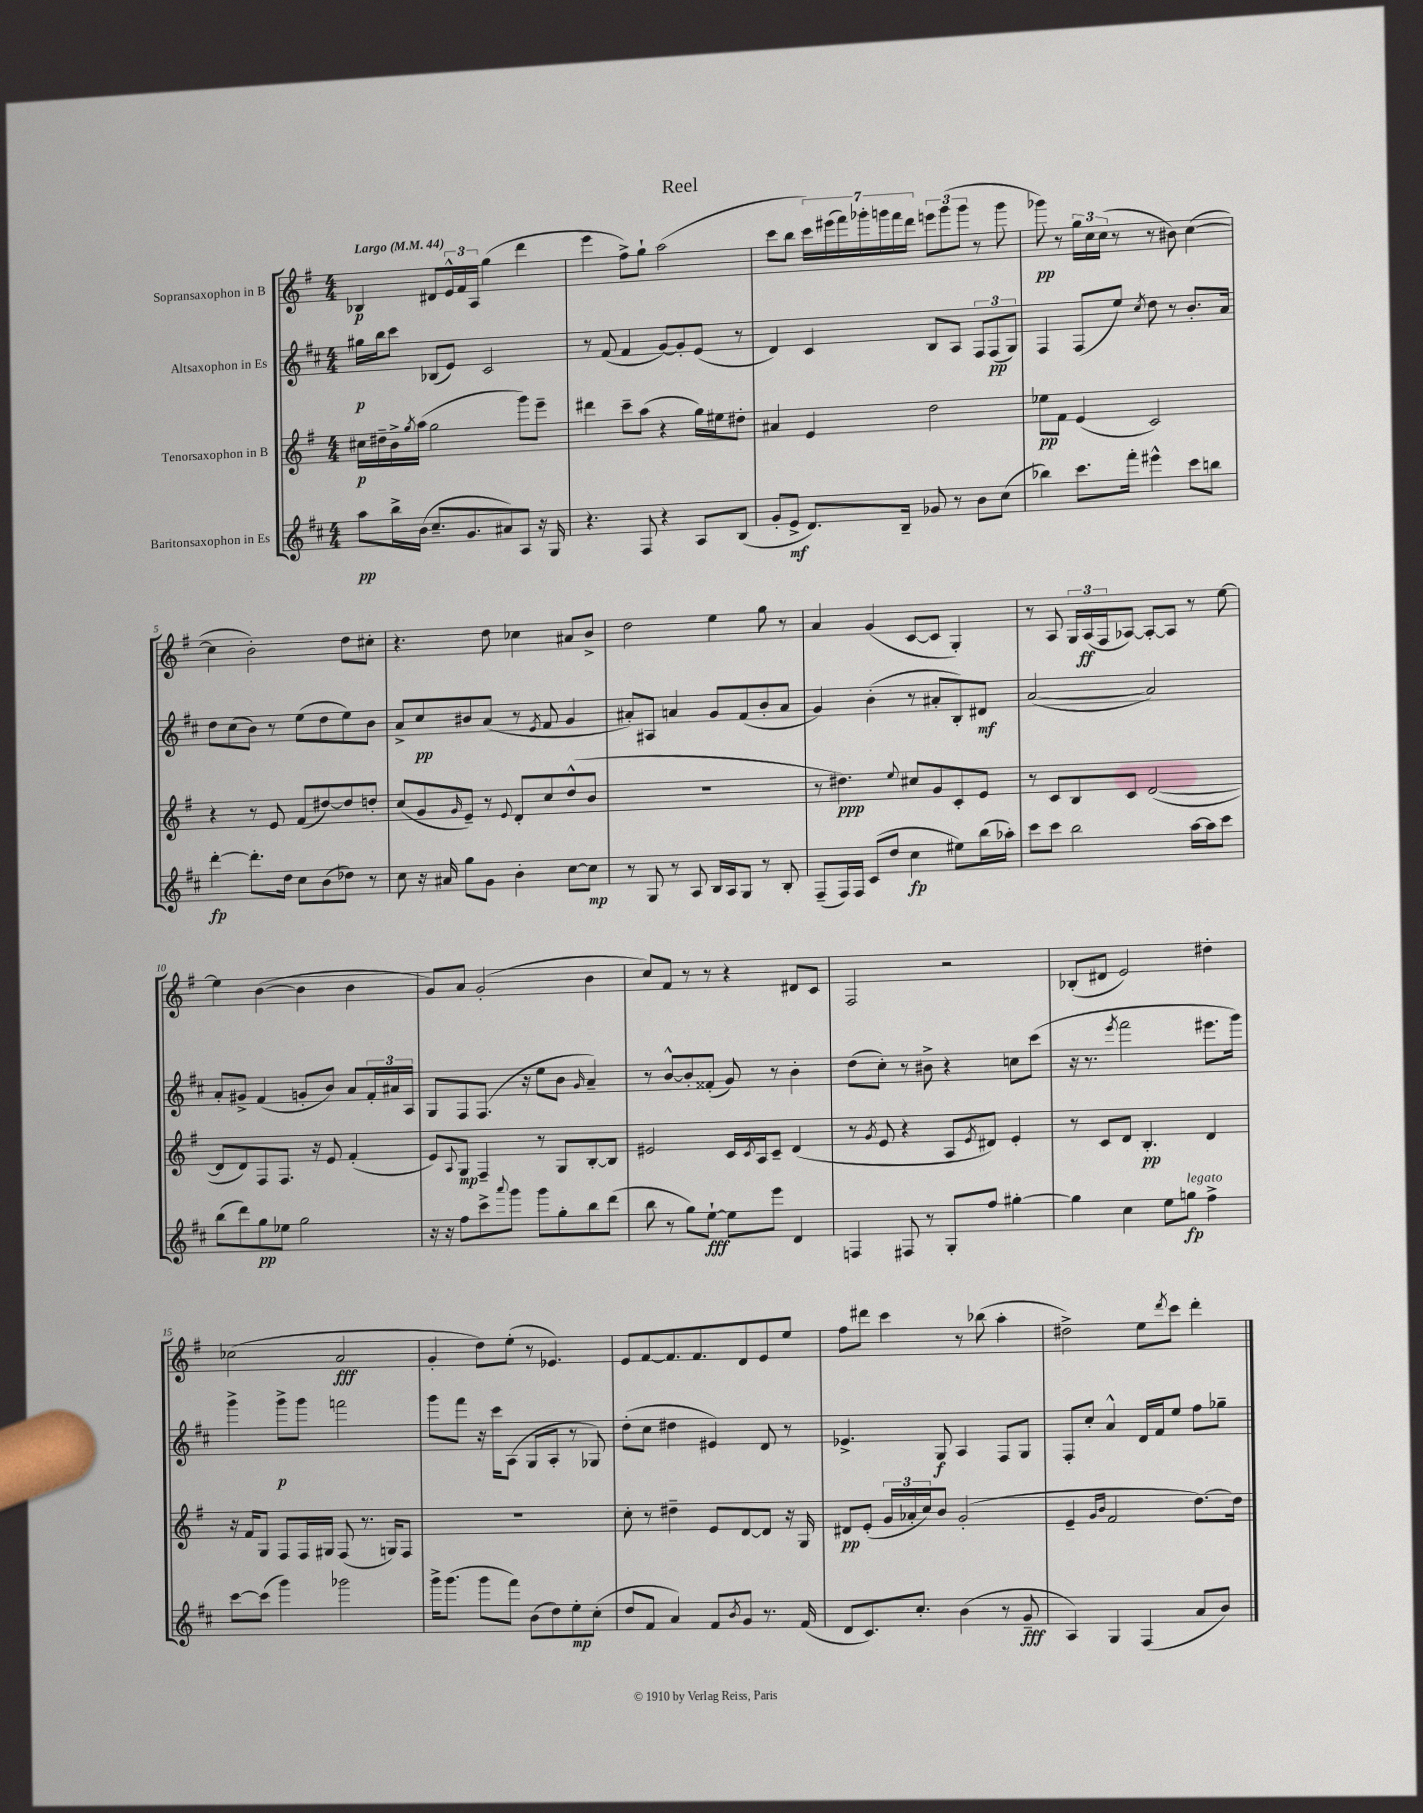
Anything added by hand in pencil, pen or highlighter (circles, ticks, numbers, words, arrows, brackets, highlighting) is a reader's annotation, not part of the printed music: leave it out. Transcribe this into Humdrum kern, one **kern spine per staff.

**kern	**dynam	**kern	**dynam	**kern	**dynam	**kern	**dynam
*part4	*part4	*part3	*part3	*part2	*part2	*part1	*part1
*staff4	*staff4	*staff3	*staff3	*staff2	*staff2	*staff1	*staff1
*I"Baritonsaxophon in Es	*	*I"Tenorsaxophon in B	*	*I"Altsaxophon in Es	*	*I"Sopransaxophon in B	*
*clefG2	*	*clefG2	*	*clefG2	*	*clefG2	*
*k[f#c#]	*	*k[f#]	*	*k[f#c#]	*	*k[f#]	*
*M4/4	*	*M4/4	*	*M4/4	*	*M4/4	*
*MM44	*	*MM44	*	*MM44	*	*MM44	*
=1	=1	=1	=1	=1	=1	=1	=1
!	!	!	!	!	!	!LO:TX:a:B:t=Largo	!
8aa\L	pp	16cc#X\LL	p	16gg#X\LL	p	4B-X/	p
.	.	16dd#X~\	.	16bb\J	.	.	.
16bb^\L	.	16b^\	.	8ccc#\J	.	.	.
.	.	8qgg/	.	.	.	.	.
(16b\JJ	.	(16aa\JJ	.	.	.	.	.
8.cc#~/L	.	2gg\	.	(8B-X/L	.	8d#X/L	.
.	.	.	.	8e/J)	.	24e^^/L	.
.	.	.	.	.	.	24f#/	.
8.g/	.	.	.	.	.	.	.
.	.	.	.	.	.	24A/JJ	.
.	.	.	.	2c#/	.	(4gg\	.
8a#X/)	.	.	.	.	.	.	.
8A/J	.	8ggg\L)	.	.	.	4ddd\	.
16r	.	8eee~\J	.	.	.	.	.
16G/	.	.	.	.	.	.	.
=2	=2	=2	=2	=2	=2	=2	=2
4.r	.	4ddd#X\	.	8r	.	4eee\	.
.	.	.	.	(8f#/	.	.	.
.	.	8ccc~\L	.	4f#/	.	8ff#^\L)	.
8F#/	.	(8aa\J	.	.	.	8gg`\J	.
4r	.	4r	.	[8g/L)	.	(2aa\	.
.	.	.	.	8g'/]	.	.	.
8A/L	.	16gg\LL)	.	(8e/J	.	.	.
.	.	16ee#X\J	.	.	.	.	.
(8B/J	.	8dd#X'\J	.	8r	.	.	.
=3	=3	=3	=3	=3	=3	=3	=3
8g'/L	.	4a#X/	.	4d/)	.	8ccc\L	.
8e^/J	mf	.	.	.	.	8bb\J	.
8.d/L)	.	4e/	.	4c#/	.	28ccc\LL)	.
.	.	.	.	.	.	(28eee#X\	.
.	.	.	.	.	.	28fff#\)	.
.	.	.	.	.	.	28ggg-X'\	.
.	.	.	.	.	.	28gggn\	.
.	.	.	.	.	.	28fff#\	.
16B~/Jk	.	.	.	.	.	.	.
.	.	.	.	.	.	28ddd\JJ	.
8g-X/	.	2dd\	.	8B/L	.	12eeen\L	.
.	.	.	.	.	.	(12ggg\	.
8r	.	.	.	8A/J	.	.	.
.	.	.	.	.	.	12ggg\J	.
8b\L	.	.	.	12F#/L	.	8r	.
.	.	.	.	(12F#/	pp	.	.
(8cc#\J	.	.	.	.	.	8ggg\	.
.	.	.	.	12G/J)	.	.	.
=4	=4	=4	=4	=4	=4	=4	=4
4bb-X\)	.	8ee-X\L	pp	4F#/	.	8ggg-X\)	pp
.	.	8f#\J	.	.	.	8r	.
8.ccc#\L	.	(4e/	.	(8F#/L	.	24gg\LL	.
.	.	.	.	.	.	24cc\	.
.	.	.	.	.	.	(24cc\JJ	.
.	.	.	.	8ee/J)	.	8r	.
16fff#'\Jk	.	.	.	.	.	.	.
.	.	.	.	8qcc#/	.	.	.
4eee#X^^\	.	2c/)	.	8dd\	.	8r	.
.	.	.	.	8r	.	8b#X\)	.
8ccc#\L	.	.	.	8.b'/L	.	([4cc\	.
8bbn\J	.	.	.	.	.	.	.
.	.	.	.	16a/Jk	.	.	.
!!LO:LB:g=z
=5	=5	=5	=5	=5	=5	=5	=5
[4ddd'\	fp	4r	.	8dd\L	.	4cc\]	.
.	.	.	.	(8cc#\	.	.	.
8.ddd'\L]	.	8r	.	8b\J)	.	2b'\)	.
.	.	8e/	.	8r	.	.	.
16dd\Jk	.	.	.	.	.	.	.
8cc#\L	.	(8f#/L	.	(8ee\L	.	.	.
(8b\	.	[8dd#X/)	.	8dd\	.	.	.
8dd-X\J)	.	8dd#/]	.	8ee\)	.	8dd\L	.
8r	.	8ddn'/J	.	8b\J	.	8cc#X'\J	.
=6	=6	=6	=6	=6	=6	=6	=6
8cc#\	.	(8cc/L	.	8a^/L	.	4.r	.
16r	.	8g/	.	8cc#/	pp	.	.
16a#X/	.	.	.	.	.	.	.
.	.	16qqg/	.	.	.	.	.
8gg\L	.	8e~/J)	.	8b#X/	.	.	.
8g\J	.	8r	.	(8a/J	.	8dd\	.
.	.	8qqe/	.	.	.	.	.
4b'\	.	8d'/L	.	8r	.	4cc-X\	.
.	.	.	.	8qe/	.	.	.
.	.	8cc/	.	8f#/	.	.	.
[8cc#\L	.	(8dd^^/	.	4g/	.	8a#X/L	.
8cc#\J]	mp	8b/J	.	.	.	8b^/J	.
=7	=7	=7	=7	=7	=7	=7	=7
8r	.	1r	.	8a#X'/L)	.	2dd\	.
8G/	.	.	.	8A#X/J	.	.	.
8r	.	.	.	4an/	.	.	.
8A/	.	.	.	.	.	.	.
16B/LL	.	.	.	8g/L	.	4ee\	.
16A/J	.	.	.	.	.	.	.
8G/J	.	.	.	(8f#/	.	.	.
8r	.	.	.	8b'/	.	8gg\	.
8B'/	.	.	.	8a/J	.	8r	.
=8	=8	=8	=8	=8	=8	=8	=8
(8F#~/L	.	8r	.	4g/)	.	4a/	.
16F#/L)	.	4.dd#X\)	ppp	.	.	.	.
16F#/JJ	.	.	.	.	.	.	.
(8c#/L	.	.	.	(4b'\	.	(4g/	.
8dd/J	.	.	.	.	.	.	.
.	.	8qqee/	.	.	.	.	.
4cc#\	fp	8cc#X/L	.	8r	.	[8c/L	.
.	.	8g/	.	8a#X'/L	.	8c/J]	.
8ee#X\L)	.	8c'/	.	8B'/)	.	4G'/)	.
(16bb\L	.	8e/J	.	8d#X/J	mf	.	.
16aa-X'\JJ)	.	.	.	.	.	.	.
=9	=9	=9	=9	=9	=9	=9	=9
8ccc#\L	.	8r	.	([2a/	.	8r	.
8ccc#\J	.	8c/L	.	.	.	8A/	.
2bb\	.	8B/	.	.	.	24G/LL	.
.	.	.	.	.	.	(24A/	ff
.	.	.	.	.	.	24F#/J	.
.	.	8c/J	.	.	.	[8A-X/J)	.
.	.	([2d/	.	2a/])	.	8A-'/L_	.
.	.	.	.	.	.	8A-/J]	.
[16aa\LL	.	.	.	.	.	8r	.
16aa\J]	.	.	.	.	.	.	.
8ccc#\J	.	.	.	.	.	[8ee\	.
!!LO:LB:g=z
=10	=10	=10	=10	=10	=10	=10	=10
(8bb\L	.	8d/L]	.	8a'/L	.	4ee\]	.
8ddd\)	.	8d/)	.	8g#X^/J	.	.	.
8gg\	pp	8F#/	.	(4f#/	.	([4b\	.
8ee-X\J	.	8.F#/J	.	.	.	.	.
2gg\	.	.	.	8gn'/L	.	4b\]	.
.	.	16r	.	.	.	.	.
.	.	8e/	.	8b/J)	.	.	.
.	.	(4f#'/	.	8a/L	.	4b\	.
.	.	.	.	24f#'/L	.	.	.
.	.	.	.	24a#X/	.	.	.
.	.	.	.	24A/JJ	.	.	.
=11	=11	=11	=11	=11	=11	=11	=11
16r	.	8e/L)	.	8G/L	.	8g/L)	.
16r	.	.	.	.	.	.	.
.	.	8qqA/	.	.	.	.	.
8ff#\L	.	8G/J	mp	8F#/	.	8a/J	.
8ccc#^\	.	4F#~/	.	(8.F#/J	.	(2g'/	.
8qqaaa/	.	.	.	.	.	.	.
8ggg\J	.	.	.	.	.	.	.
.	.	.	.	16r	.	.	.
8ggg\L	.	8r	.	8ee\L	.	.	.
8gg'\	.	8G/L	.	8b\J	.	.	.
.	.	.	.	16qqg/	.	.	.
8bb\	.	[8B'/	.	4a~/)	.	4b\	.
(8ddd\J	.	8B/J]	.	.	.	.	.
=12	=12	=12	=12	=12	=12	=12	=12
8bb\	.	2e#X/	.	8r	.	8cc/L)	.
8r	.	.	.	[8b^^/L	.	8f#/J	.
8gg\L)	.	.	.	8b'/]	.	8r	.
[8ee`\J	fff	.	.	(8f##X'/J	.	8r	.
8ee\L]	.	16c/LL	.	8g/)	.	4r	.
.	.	8qc/	.	.	.	.	.
.	.	16A/J	.	.	.	.	.
8eee\J	.	8c~/J	.	8r	.	.	.
4d/	.	(4d/	.	4b'\	.	8d#X/L	.
.	.	.	.	.	.	8c/J	.
=13	=13	=13	=13	=13	=13	=13	=13
4Fn/	.	8r	.	(8dd\L	.	2F#/	.
.	.	8qg/	.	.	.	.	.
.	.	8e/	.	8cc#'\J)	.	.	.
8F#X/	.	4r	.	8r	.	.	.
8r	.	.	.	8b#X^\	.	.	.
8G'/L	.	8A/L	.	4r	.	2r	.
.	.	8qe/	.	.	.	.	.
8ff#/J	.	8d#X/J)	.	.	.	.	.
[4gg#X'\	.	4e'/	.	8ccn\L	.	.	.
.	.	.	.	(8ccc#\J	.	.	.
=14	=14	=14	=14	=14	=14	=14	=14
4gg#\]	.	8r	.	16r	.	(8B-X'/L	.
.	.	.	.	8.r	.	.	.
.	.	8c/L	.	.	.	8d#X/J	.
.	.	.	.	8qeee/	.	.	.
4cc#\	.	8d/J	.	2fff#\	.	2e/)	.
.	.	4.B'/	pp	.	.	.	.
8ee\L	.	.	.	.	.	.	.
!LO:TX:a:i:t=legato	!	!	!	!	!	!	!
8ggn\J	fp	.	.	.	.	.	.
4ff#^\	.	4d/	.	8.eee#X\L	.	4dd#X'\	.
.	.	.	.	16ggg\Jk)	.	.	.
!!LO:LB:g=z
=15	=15	=15	=15	=15	=15	=15	=15
[8ccc#\L	.	16r	.	4ggg^\	.	(2cc-X\	.
.	.	16f#/KL	.	.	.	.	.
(8ccc#\J]	.	8G/J	.	.	.	.	.
4ggg\)	.	8F#/L	.	8ggg^\L	p	.	.
.	.	16F#/L	.	8ggg\J	.	.	.
.	.	16G#X/JJ	.	.	.	.	.
2ggg-X\	.	(8F#/	.	2fffn\	.	2a/	fff
.	.	8.r	.	.	.	.	.
.	.	16Gn/KL)	.	.	.	.	.
.	.	8F#/J	.	.	.	.	.
=16	=16	=16	=16	=16	=16	=16	=16
16ggg^\KL	.	1r	.	8ggg\L	.	4g'/	.
(8.ggg\J	.	.	.	.	.	.	.
.	.	.	.	8fff#\J	.	.	.
8ggg\L	.	.	.	16r	.	8dd\L)	.
.	.	.	.	16ccc#\KL	.	.	.
8fff#\J)	.	.	.	(8A\J	.	(8ee'\J	.
(8b\L	.	.	.	8G/L	.	8r	.
8dd\)	.	.	.	8A'/J	.	4.e-X/)	.
8ee'\	mp	.	.	8r	.	.	.
(8cc#'\J	.	.	.	8G-X/)	.	.	.
=17	=17	=17	=17	=17	=17	=17	=17
8dd/L	.	8cc'\	.	(8dd'\L	.	8e/L	.
8f#/J	.	8r	.	8cc#\J	.	[8f#/	.
4a/)	.	4dd#X~\	.	4dd#X\	.	8.f#/]	.
.	.	.	.	.	.	8.f#/	.
8f#/L	.	8e/L	.	4e#X/)	.	.	.
8qb/	.	.	.	.	.	.	.
8g/J	.	[8d/	.	.	.	8d/	.
8.r	.	8d/J]	.	8d/	.	8e/	.
.	.	16r	.	8r	.	8ee/J	.
(16f#/	.	16G/	.	.	.	.	.
=18	=18	=18	=18	=18	=18	=18	=18
8d/L	.	8d#X/L	pp	4.e-X^/	.	8ff#\L	.
8.c#/)	.	(8e'/J	.	.	.	8ddd#X\J	.
.	.	24g/LL	.	.	.	4ccc\	.
.	.	24a-X'/	.	.	.	.	.
8.cc#'/J	.	.	.	.	.	.	.
.	.	24cc/J)	.	.	.	.	.
.	.	8b/J	.	8G/	f	.	.
(4b\	.	(2g'/	.	4A/	.	8r	.
.	.	.	.	.	.	(8bb-X\	.
8r	.	.	.	8F#/L	.	4aa'\	.
8g~/	fff	.	.	8G/J	.	.	.
=19	=19	=19	=19	=19	=19	=19	=19
4A/)	.	4e~/	.	8F#'/L	.	2dd#X^\)	.
.	.	.	.	8cc#'/J	.	.	.
.	.	16qqg/LL	.	.	.	.	.
.	.	16qqb/JJ	.	.	.	.	.
4G/	.	2f#/	.	4a^^/	.	.	.
(4F#/	.	.	.	16d/LL	.	8ee\L	.
.	.	.	.	16f#/J	.	.	.
.	.	.	.	.	.	8qddd/	.
.	.	.	.	8ee/J	.	8ccc\J	.
8a/L	.	[8.dd\L)	.	8ff#\L	.	4ddd'\	.
8b/J)	.	.	.	8gg-X~\J	.	.	.
.	.	16dd\Jk]	.	.	.	.	.
==	==	==	==	==	==	==	==
*-	*-	*-	*-	*-	*-	*-	*-
